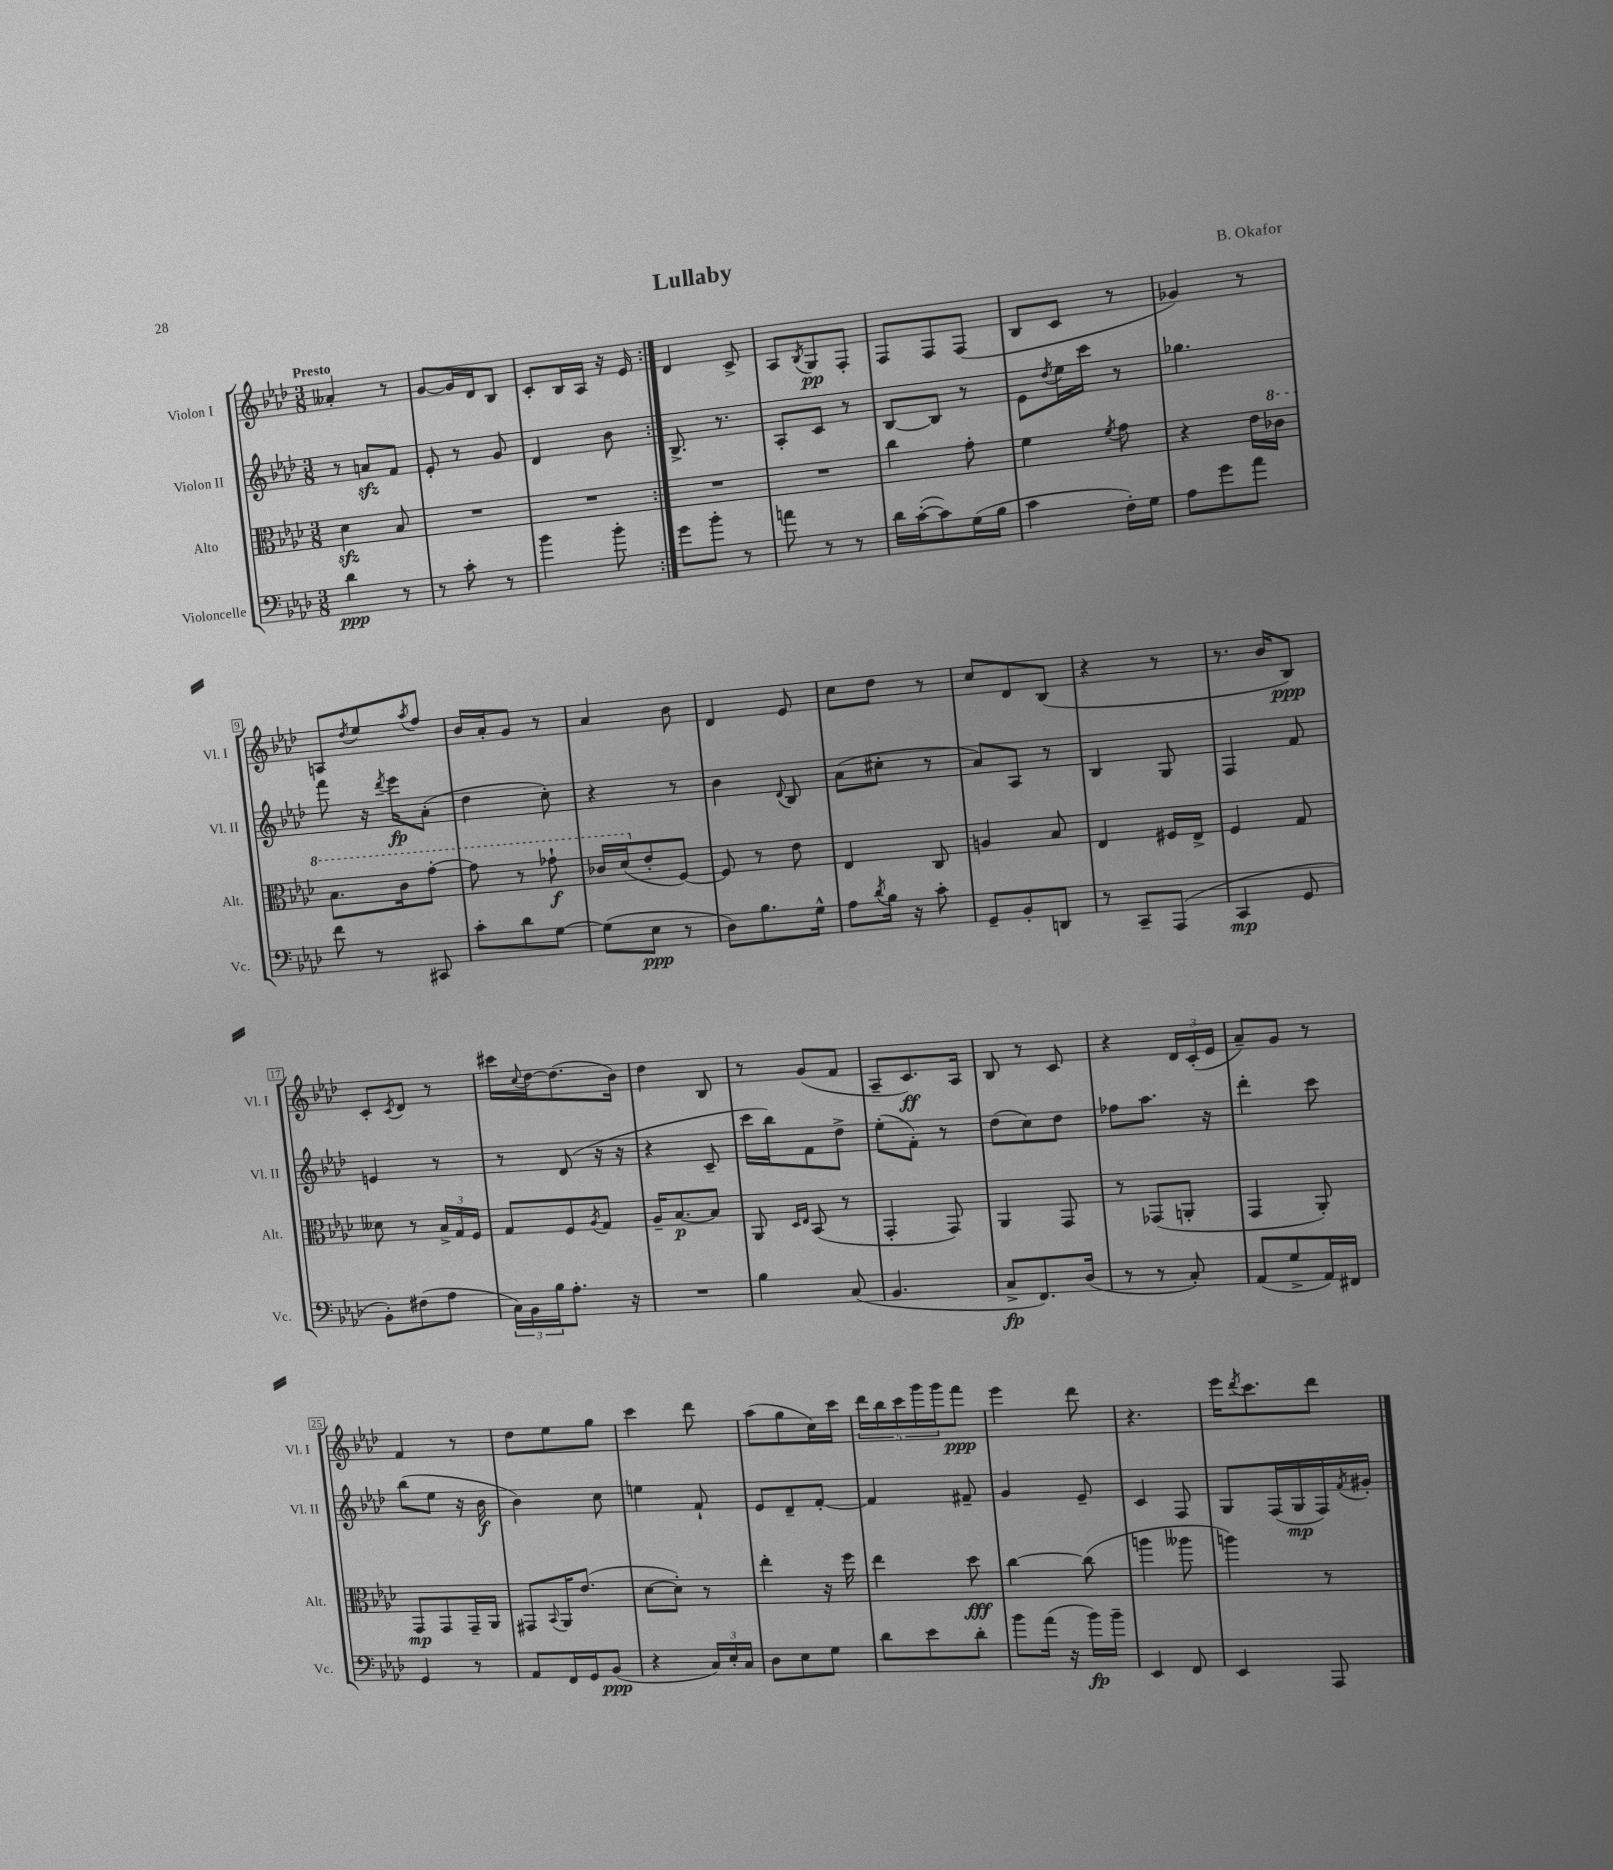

**kern	**dynam	**kern	**dynam	**kern	**dynam	**kern	**dynam
*part4	*part4	*part3	*part3	*part2	*part2	*part1	*part1
*staff4	*staff4	*staff3	*staff3	*staff2	*staff2	*staff1	*staff1
*I"Violoncelle	*	*I"Alto	*	*I"Violon II	*	*I"Violon I	*
*I'Vc.	*	*I'Alt.	*	*I'Vl. II	*	*I'Vl. I	*
*clefF4	*	*clefC3	*	*clefG2	*	*clefG2	*
*k[b-e-a-d-]	*	*k[b-e-a-d-]	*	*k[b-e-a-d-]	*	*k[b-e-a-d-]	*
*M3/8	*	*M3/8	*	*M3/8	*	*M3/8	*
=1	=1	=1	=1	=1	=1	=1	=1
!	!	!	!	!	!	!LO:TX:a:B:t=Presto	!
4d-\	ppp	4d-zz\	.	8r	.	4a--X'/	.
.	.	.	.	8anzz/L	.	.	.
8r	.	8B-/	.	8f/J	.	8r	.
=2	=2	=2	=2	=2	=2	=2	=2
8r	.	4.r	.	8e-'/	.	[8g/L	.
8c'\	.	.	.	8r	.	16g/L]	.
.	.	.	.	.	.	16d-/J	.
8r	.	.	.	8g/	.	8B-/J	.
=3	=3	=3	=3	=3	=3	=3	=3
4b-\	.	4.r	.	4d-/	.	8c'/L	.
.	.	.	.	.	.	16B-/L	.
.	.	.	.	.	.	16A-/JJ	.
8b-'\	.	.	.	8b-\	.	16r	.
.	.	.	.	.	.	16e-/	.
=4:|!	=4:|!	=4:|!	=4:|!	=4:|!	=4:|!	=4:|!	=4:|!
8g\L	.	4.r	.	8.B-^/	.	4d-/	.
8b-'\J	.	.	.	.	.	.	.
.	.	.	.	8.r	.	.	.
8r	.	.	.	.	.	8c^/	.
=5	=5	=5	=5	=5	=5	=5	=5
8an\	.	4.r	.	8A-'/L	.	8A-/L	.
.	.	.	.	.	.	8qB-/	.
8r	.	.	.	8c/J	.	8G/	pp
8r	.	.	.	8r	.	8F'/J	.
=6	=6	=6	=6	=6	=6	=6	=6
16d-\LL	.	4cc\	.	[8B-/L	.	8F/L	.
([16c'\J	.	.	.	.	.	.	.
8c\])	.	.	.	8B-/J]	.	8F/	.
(16G\L	.	8g'\	.	8r	.	(8F/J	.
16B-\JJ	.	.	.	.	.	.	.
=7	=7	=7	=7	=7	=7	=7	=7
4c\	.	4f\	.	8e-\L	.	8B-/L	.
.	.	.	.	8qdd-/	.	.	.
.	.	.	.	16ee-\L	.	8c/J	.
.	.	.	.	16ccc\JJ	.	.	.
.	.	8qf/	.	.	.	.	.
16F'\LL)	.	8g\	.	8r	.	8r	.
16G\JJ	.	.	.	.	.	.	.
=8	=8	=8	=8	=8	=8	=8	=8
8A-\L	.	4r	.	4.gg-X\	.	4g-X/)	.
8g\	.	.	.	.	.	.	.
8a-\J	.	16e-\LL	.	.	.	8r	.
*	*	*8va	*	*	*	*	*
.	.	16cc-X\JJ	.	.	.	.	.
!!LO:LB:g=z
=9	=9	=9	=9	=9	=9	=9	=9
8f\	.	8.b-\L	.	8fff\	.	8An/L	.
.	.	.	.	.	.	8qdd-/	.
8r	.	.	.	16r	.	8ee-/	.
.	.	.	.	8qddd-/	.	.	.
.	.	16cc\k	.	16eee-\KL	fp	.	.
.	.	.	.	.	.	8qaa-/	.
8CC#X/	.	[8gg'\J	.	(8a-'\J	.	8ff/J	.
=10	=10	=10	=10	=10	=10	=10	=10
8c'\L	.	8gg\]	.	4dd-\	.	16b-/LL	.
.	.	.	.	.	.	16a-'/J	.
8d-\	.	8r	.	.	.	8g/J	.
[8G\J	.	8gg-X`\	f	8cc'\)	.	8r	.
=11	=11	=11	=11	=11	=11	=11	=11
(8G\L]	.	16cc-X/LL	.	4r	.	4a-/	.
.	.	(16dd-/J	.	.	.	.	.
*	*	*X8va	*	*	*	*	*
8E-\J	ppp	8e-'/	.	.	.	.	.
8r	.	[8F/J)	.	8r	.	8b-\	.
=12	=12	=12	=12	=12	=12	=12	=12
8D-\L)	.	8F/]	.	4b-\	.	4d-/	.
8.B-\	.	8r	.	.	.	.	.
.	.	.	.	8qqd-/	.	.	.
.	.	8e-\	.	8B-/	.	8e-/	.
16G^^\Jk	.	.	.	.	.	.	.
=13	=13	=13	=13	=13	=13	=13	=13
8A-\L	.	4E-/	.	(8a-\L	.	8cc\L	.
8qd-/	.	.	.	.	.	.	.
16B-\Jk	.	.	.	8cc#X'\J	.	8dd-\J	.
16r	.	.	.	.	.	.	.
8c'\	.	8C/	.	8r	.	8r	.
=14	=14	=14	=14	=14	=14	=14	=14
8GG~/L	.	4An/	.	8a-/L)	.	8cc/L	.
8BB-'/	.	.	.	8A-/J	.	8d-/	.
8DDn/J	.	8B-/	.	8r	.	(8B-/J	.
=15	=15	=15	=15	=15	=15	=15	=15
8r	.	4E-/	.	4B-/	.	4r	.
8CC~/L	.	.	.	.	.	.	.
(8AAA-/J	.	16F#X/LL	.	8G/	.	8r	.
.	.	16E-^/JJ	.	.	.	.	.
=16	=16	=16	=16	=16	=16	=16	=16
4CC/	mp	4F/	.	4F/	.	8.r	.
.	.	.	.	.	.	16b-/KL	.
8GG/	.	8G/	.	8f/	.	8B-/J)	ppp
!!LO:LB:g=z
=17	=17	=17	=17	=17	=17	=17	=17
8BB-'\L)	.	8d--X\	.	4en/	.	8c'/L	.
.	.	.	.	.	.	8qc/	.
(8F#X\	.	8r	.	.	.	8d-/J	.
8A-\J	.	24B-^/LL	.	8r	.	8r	.
.	.	24G/	.	.	.	.	.
.	.	24F/JJ	.	.	.	.	.
=18	=18	=18	=18	=18	=18	=18	=18
24C\LL)	.	8G/L	.	8r	.	16ccc#X\LL	.
24BB-\	.	.	.	.	.	.	.
.	.	.	.	.	.	8qqcc/	.
.	.	.	.	.	.	[16dd-\J	.
24B-\J	.	.	.	.	.	.	.
8.A-'\J	.	8F/	.	(8d-/	.	(8.dd-\]	.
.	.	8qA-/	.	.	.	.	.
.	.	8G/J	.	16r	.	.	.
16r	.	.	.	16r	.	16b-\Jk)	.
=19	=19	=19	=19	=19	=19	=19	=19
4.r	.	16A-~/KL	.	4r	.	4dd-\	.
.	.	[8.B-/	p	.	.	.	.
.	.	8B-/J]	.	8c~/	.	8B-/	.
=20	=20	=20	=20	=20	=20	=20	=20
4B-\	.	8AA-/	.	16ccc\LL	.	8r	.
.	.	.	.	16bb-\J)	.	.	.
.	.	16qqD-/LL	.	.	.	.	.
.	.	16qqE-/JJ	.	.	.	.	.
.	.	(8BB-/	.	8f\	.	(8g/L	.
(8C/	.	8r	.	8dd-^\J	.	8f/J	.
=21	=21	=21	=21	=21	=21	=21	=21
4.BB-/	.	4GG'/	.	(8ee-'\L	.	8A-~/L	.
.	.	.	.	8f'\J)	.	8.c/)	ff
.	.	8GG/)	.	8r	.	.	.
.	.	.	.	.	.	16A-/Jk	.
=22	=22	=22	=22	=22	=22	=22	=22
8C^/L	fp	4AA-/	.	(8dd-\L	.	8B-/	.
8.FF/)	.	.	.	8cc\)	.	8r	.
.	.	8GG/	.	8dd-\J	.	8c/	.
(16D-/Jk	.	.	.	.	.	.	.
=23	=23	=23	=23	=23	=23	=23	=23
8r	.	8r	.	8ff-X\L	.	4r	.
8r	.	(8GG-X/L	.	8.aa-\J	.	.	.
8C'/)	.	8AAn'/J	.	.	.	24d-/LL	.
.	.	.	.	.	.	(24c'/	.
.	.	.	.	16r	.	.	.
.	.	.	.	.	.	24e-/JJ	.
=24	=24	=24	=24	=24	=24	=24	=24
(8AA-/L	.	4GG/	.	4ddd-'\	.	8a-~/L)	.
8G^/	.	.	.	.	.	8g/J	.
16AA-/L)	.	8AA-'/)	.	8ccc\	.	8r	.
16FF#X/JJ	.	.	.	.	.	.	.
!!LO:LB:g=z
=25	=25	=25	=25	=25	=25	=25	=25
4GG/	.	8GG/L	mp	(8bb-\L	.	4f/	.
.	.	8GG/	.	8ee-\J	.	.	.
8r	.	16GG~/L	.	16r	.	8r	.
.	.	16AA-/JJ	.	16b-\	f	.	.
=26	=26	=26	=26	=26	=26	=26	=26
8AA-/L	.	8GG#X/L	.	4b-\)	.	8dd-\L	.
.	.	8qqBB-/	.	.	.	.	.
16FF/L	.	16AA-/K	.	.	.	8ee-\	.
16GG/J	.	(8.e-/J	.	.	.	.	.
(8BB-/J	ppp	.	.	8cc\	.	8gg\J	.
=27	=27	=27	=27	=27	=27	=27	=27
4r	.	[8d-\L	.	4een\	.	4ccc\	.
.	.	8d-'\J])	.	.	.	.	.
24C/LL)	.	8r	.	8f`/	.	8ddd-\	.
24E-'/	.	.	.	.	.	.	.
24C/JJ	.	.	.	.	.	.	.
=28	=28	=28	=28	=28	=28	=28	=28
8D-\L	.	4ee-'\	.	8e-/L	.	(8aa-\L	.
8E-\	.	.	.	8d-~/	.	8gg\	.
8G\J	.	16r	.	[8f'/J	.	16cc\L)	.
.	.	16ff\	.	.	.	16ccc\JJ	.
=29	=29	=29	=29	=29	=29	=29	=29
8d-\L	.	4ee-\	.	4f/]	.	20ddd-\LL	.
.	.	.	.	.	.	20bb-\	.
.	.	.	.	.	.	20ccc\	.
8e-\	.	.	.	.	.	.	.
.	.	.	.	.	.	20ggg\	.
.	.	.	.	.	.	20ggg\J	.
8d-'\J	.	8dd-\	fff	8f#X~/	.	8fff\J	ppp
=30	=30	=30	=30	=30	=30	=30	=30
8b-\L	.	[4cc\	.	4g/	.	4eee-\	.
(16a-\Jk	.	.	.	.	.	.	.
16r	.	.	.	.	.	.	.
16b-\LL)	fp	(8cc\]	.	8e-~/	.	8ddd-\	.
16b-~\JJ	.	.	.	.	.	.	.
=31	=31	=31	=31	=31	=31	=31	=31
4EE-/	.	4aan\	.	4c/	.	4.r	.
8FF/	.	8aa--X\	.	8F/	.	.	.
=32	=32	=32	=32	=32	=32	=32	=32
4EE-/	.	4aan\)	.	8G/L	.	16eee-\KL	.
.	.	.	.	.	.	8qddd-/	.
.	.	.	.	.	.	8.ccc\	.
.	.	.	.	(16F/L	.	.	.
.	.	.	.	16G/	mp	.	.
8AAA-/	.	8r	.	16F/)	.	8ddd-\J	.
.	.	.	.	8qf/	.	.	.
.	.	.	.	16g#X'/JJ	.	.	.
==	==	==	==	==	==	==	==
*-	*-	*-	*-	*-	*-	*-	*-
